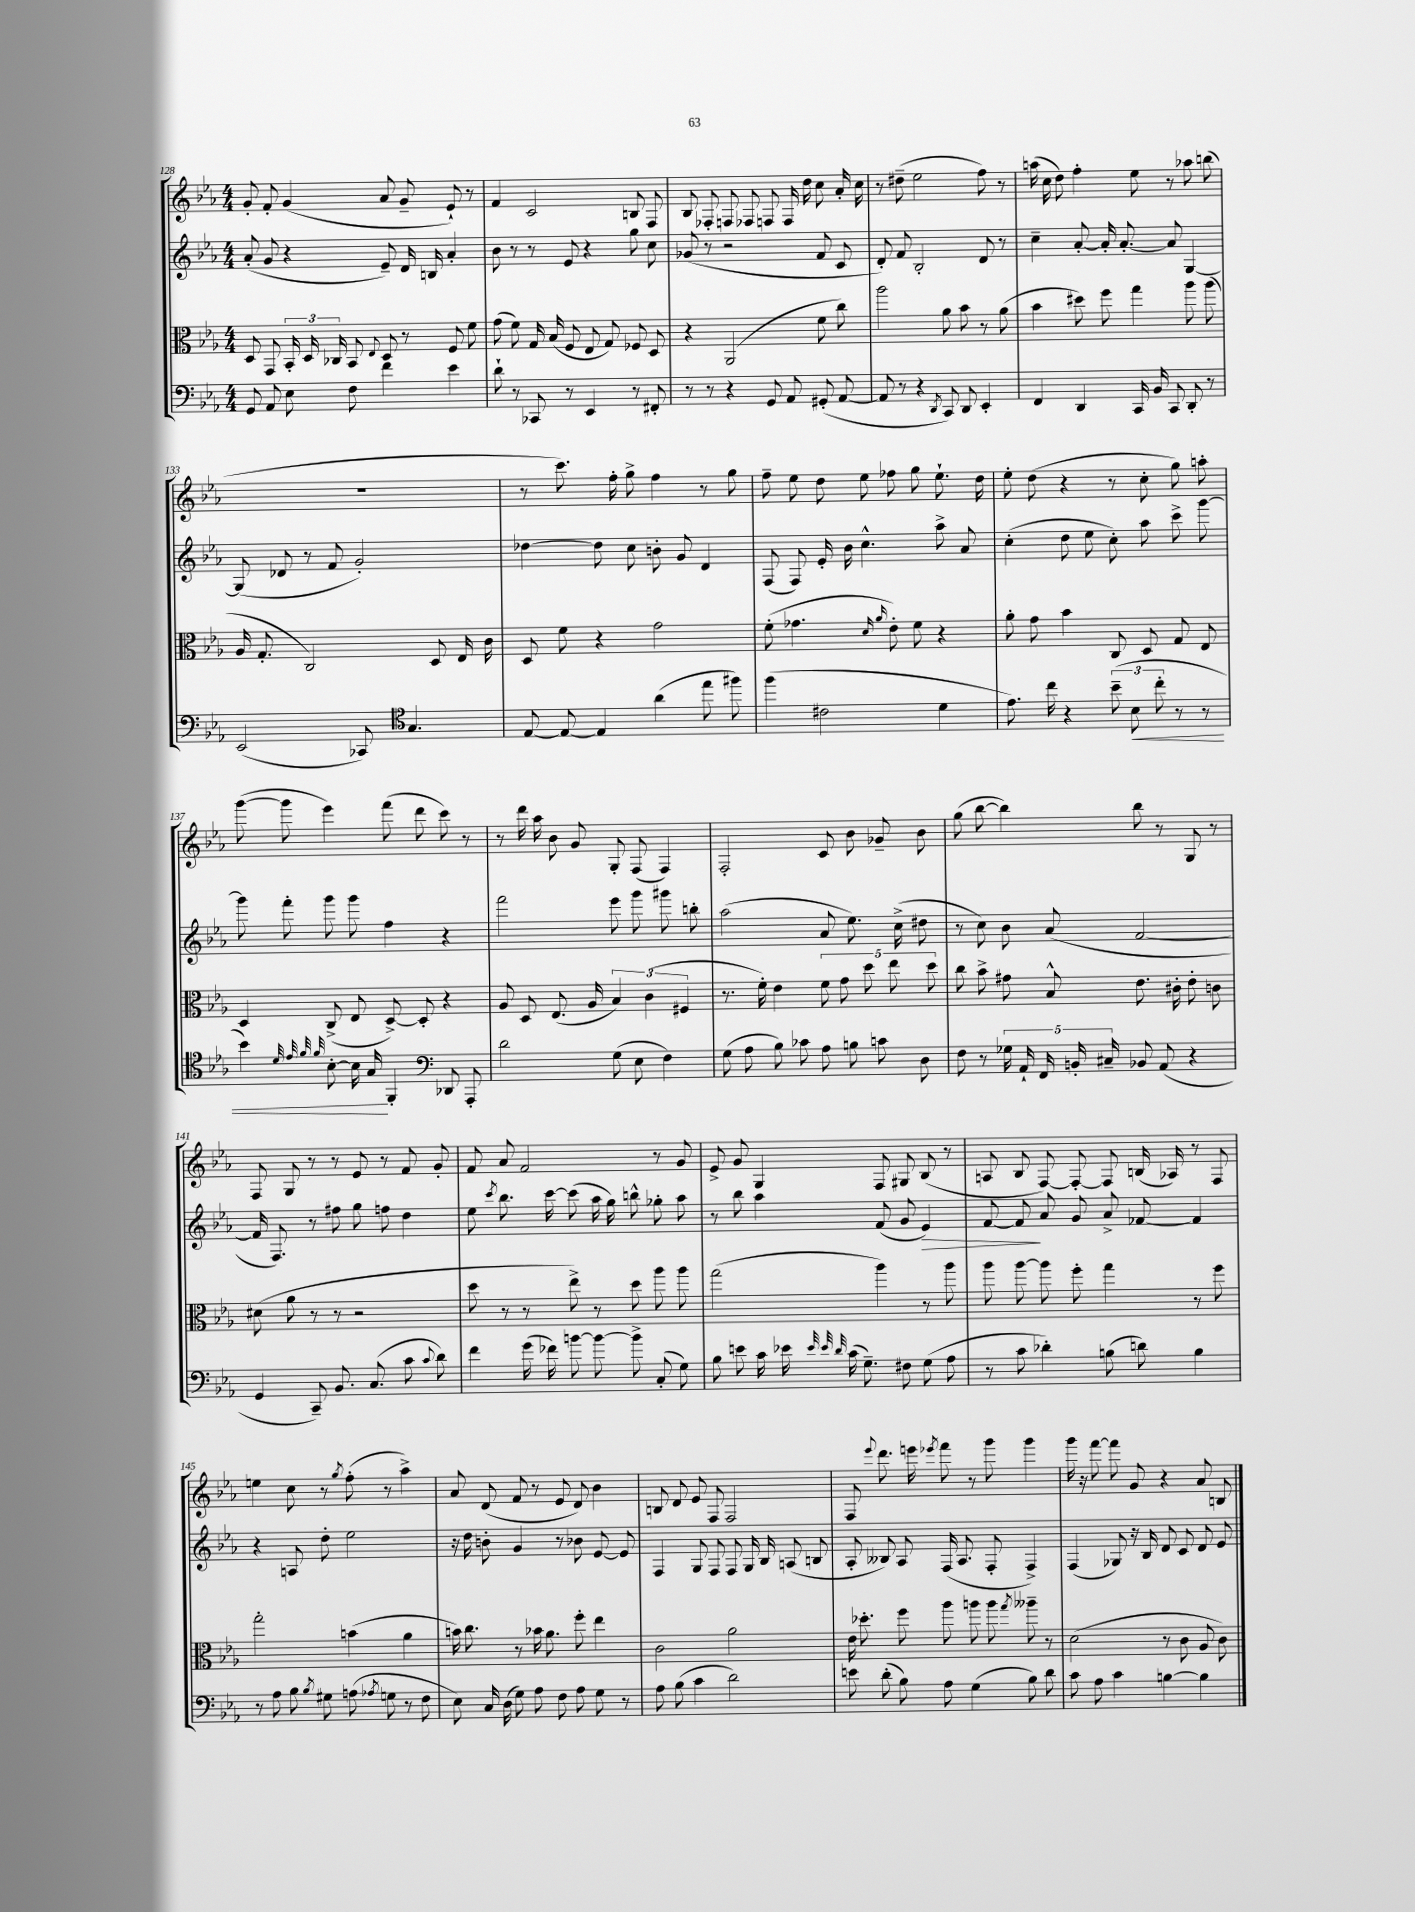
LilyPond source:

<<
\new StaffGroup <<
\new Staff = "s0" {
    \clef treble \key ees \major \numericTimeSignature \time 4/4
    \autoBeamOff g'8-. f'8-. g'4( aes'8 g'8-- ees'8-!) r8 |
    f'4 c'2 b8 f8 |
    bes8 fes8-. f8 fes8 f8 f16 d''16 c''8 aes'16-. c''16 |
    r8 dis''8--( ees''2 f''8) r8 |
    a''16( c''16 d''8) f''4-. ees''8 r8 aes''8 b''8( |
    R1 |
    r8 c'''8.) f''16-. g''8-> f''4 r8 g''8 |
    f''8-- ees''8 d''8 ees''8 fes''8 g''8 ees''8.-! d''16 |
    ees''8-. d''8( r4 r8 c''8-. g''8) a''8-. |
    g'''8~( g'''8 ees'''4) f'''8( d'''8 c'''8) r8 |
    r8 d'''16 aes''16 bes'8 g'8 g8-. f8( f4) |
    f2-. c'8 bes'8 ges'8-- bes'8 |
    g''8( bes''8~ bes''4) bes''8 r8 g8 r8 |
    f8 g8 r8 r8 ees'8 r8 f'8 g'8-. |
    f'8 aes'8 f'2 r8 g'8 |
    ees'8-> g'8 g4 f8 gis8 bes8( r8 |
    a8 bes8 f8~) f8~-. f8 b16( aes16) r8 f8 |
    e''4 c''8 r8 \acciaccatura { g''8 } f''8-.( r8 aes''4->) |
    aes'8 d'8( f'8 r8 ees'8 d'8) bes'4 |
    b8 d'8 ees'8 f8 f2 |
    f8 \appoggiatura { ees'''8 } d'''8. e'''16 \acciaccatura { ees'''8 } f'''8 r8 g'''8 g'''4 |
    g'''16 r16 f'''8~ f'''8 g'8 r4 aes'8 b8 \bar "|." |
}
\new Staff = "s1" {
    \clef treble \key ees \major \numericTimeSignature \time 4/4
    \autoBeamOff aes'8-.( g'8 r4 ees'8--) d'16 b16 aes'4-. |
    bes'8 r8 r8 ees'8 r4 g''8 c''8 |
    ges'8( r8 r2 f'8 c'8 |
    d'8-.) f'8 bes2-. d'8 r8 |
    c''4-- aes'8~-. aes'16-. aes'8.~-. aes'8 g4~ |
    g8( des'8 r8 f'8 g'2-.) |
    des''4~ des''8 c''8 b'8-. g'8 d'4 |
    f8( f8) ees'16-. bes'16 c''4.-^ aes''8-> aes'8 |
    c''4-.( d''8 ees''8 c''8-.) aes''8 c'''8-> g'''8~ |
    g'''8 f'''8-. g'''8 g'''8 f''4 r4 |
    f'''2 ees'''8 g'''8 gis'''8 b''8-. |
    aes''2( aes'8 ees''8.) c''16->( dis''8 |
    r8 c''8) bes'8 aes'8( f'2~ |
    f'16 f8.) r8 fis''8 g''8 f''8 d''4 |
    ees''8 \acciaccatura { c'''8 } bes''8. c'''16~ c'''8( aes''16 g''16) b''8-^ ges''8-. aes''8 |
    r8 bes''8 aes''4 f'8( g'8 ees'4\>) |
    f'8~ f'8\! aes'8 g'8 aes'8-> fes'8~ fes'4 |
    r4 a8 d''8-. ees''2 |
    r16 d''16 b'8-. g'4 r8 bes'8 ees'8~ ees'8 |
    f4 g8 f8 f8 g16 bes16 a8( b8 |
    aes8-. beses8) aes8 f16( aes8. f8-. f4->) |
    f4( ges8) r16 bes16 d'8 c'8 d'8 ees'8 \bar "|." |
}
\new Staff = "s2" {
    \clef alto \key ees \major \numericTimeSignature \time 4/4
    \autoBeamOff d8 g,8 \tuplet 3/2 { bes,16-. d16 ces16 } bes,8 \appoggiatura { ees8 } d8 r8 f8 f'8 |
    g'8( f'8) g16 bes16( f8 ees8 g8) fes8 d8 |
    r4 aes,2( f'8 c''8) |
    aes''2 aes'8 bes'8 r8 aes'8( |
    bes'4 dis''8) f''8 g''4 aes''8 aes''8( |
    aes16 g8.-. c2) d8 ees16 c'16 |
    d8 f'8 r4 g'2 |
    f'8-.( ges'4. \grace { d'16 aes'16 } ees'8-.) f'8 r4 |
    aes'8-. g'8 bes'4 c8 d8 g8 ees8 |
    d4 c8->( ees8 d8~->) d8-. r4 |
    aes8 d8 ees8.( aes16 \tuplet 3/2 { bes4) c'4( fis4 } |
    r8. f'16-.) ees'4 \tuplet 5/4 { f'8 g'8 d''8 ees''8 d''8 } |
    c''8 bes'8-> gis'8 bes8-^ ees'8. cis'16-. ees'8-. c'8 |
    dis'8( aes'8 r8 r8 r2 |
    d''8 r8 r8 ees''8->) r8 d''8 aes''8 aes''8 |
    g''2( aes''4) r8 aes''8 |
    aes''8 aes''8~ aes''8 f''8-. g''4 r8 f''8 |
    g''2-. b'4( aes'4 |
    b'16) c''8. r8 bes'16 aes'8. f''8-. ees''4 |
    c'2 aes'2 |
    ees'16 des''8.-. f''8 aes''8 a''8 a''8 \acciaccatura { g''8 } aeses''8-- r8 |
    d'2( r8 c'8 aes8 c'8) \bar "|." |
}
\new Staff = "s3" {
    \clef bass \key ees \major \numericTimeSignature \time 4/4
    \autoBeamOff g,8 aes,8 ees8 f8 f'4 ees'4 |
    d'8-! r8 ces,8 r8 ees,4 r8 fis,8-. |
    r8 r8 r4 g,8 aes,8 gis,8-.( aes,8~ |
    aes,8 r8 r4 \acciaccatura { d,8 } c,8) d,8 ees,4-. |
    f,4 d,4 c,16 bes,16 c,8 d,8-. r8 |
    ees,2( ces,8) \clef tenor g4. |
    ees8~ ees8~ ees4 aes'4( ees''8 fis''8) |
    f''4( cis'2 d'4 |
    ees'8.) c''16 r4 \tuplet 3/2 { bes'8--( bes8\< c''8-. } r8 r8 |
    bes'4) \grace { d'32 ees'32 f'32 f'32 } bes8~-. bes16 g16\! f,4-. \clef bass des,8 aes,,8-. |
    d'2 g8( ees8 f4) |
    g8( aes8 bes8) ces'8 aes8 b8 c'8 d8 |
    f8 r8 \tuplet 5/4 { ges16 aes,16-! f,16 b,16-. cis16-- } bes,8 aes,8( r4 |
    g,4 c,8--) bes,8. c8.( c'8 \appoggiatura { c'8 } d'8) |
    f'4 g'16( fes'16) b'8~ b'8~ b'8-> c8-.( g8) |
    bes8 e'8 c'16 ees'16 \grace { ees'32 ees'32 d'32 } c'16( g8.--) fis8 g8( aes8 |
    r8 c'8 des'4-.) b8( d'8) b4 |
    r8 aes8 bes8 \acciaccatura { bes8 } gis8 a8( \acciaccatura { aes8 } g8 r8 f8 |
    ees8) c16 d16( g8) aes8 f8 aes8 g8 r8 |
    aes8 bes8( c'4 d'2) |
    e'8 d'8-.( bes8) aes8 g4( bes8) d'8 |
    c'8 aes8 c'4 b4~ b4 \bar "|." |
}
>>
>>
\layout { \context { \Score currentBarNumber = #128 } }
